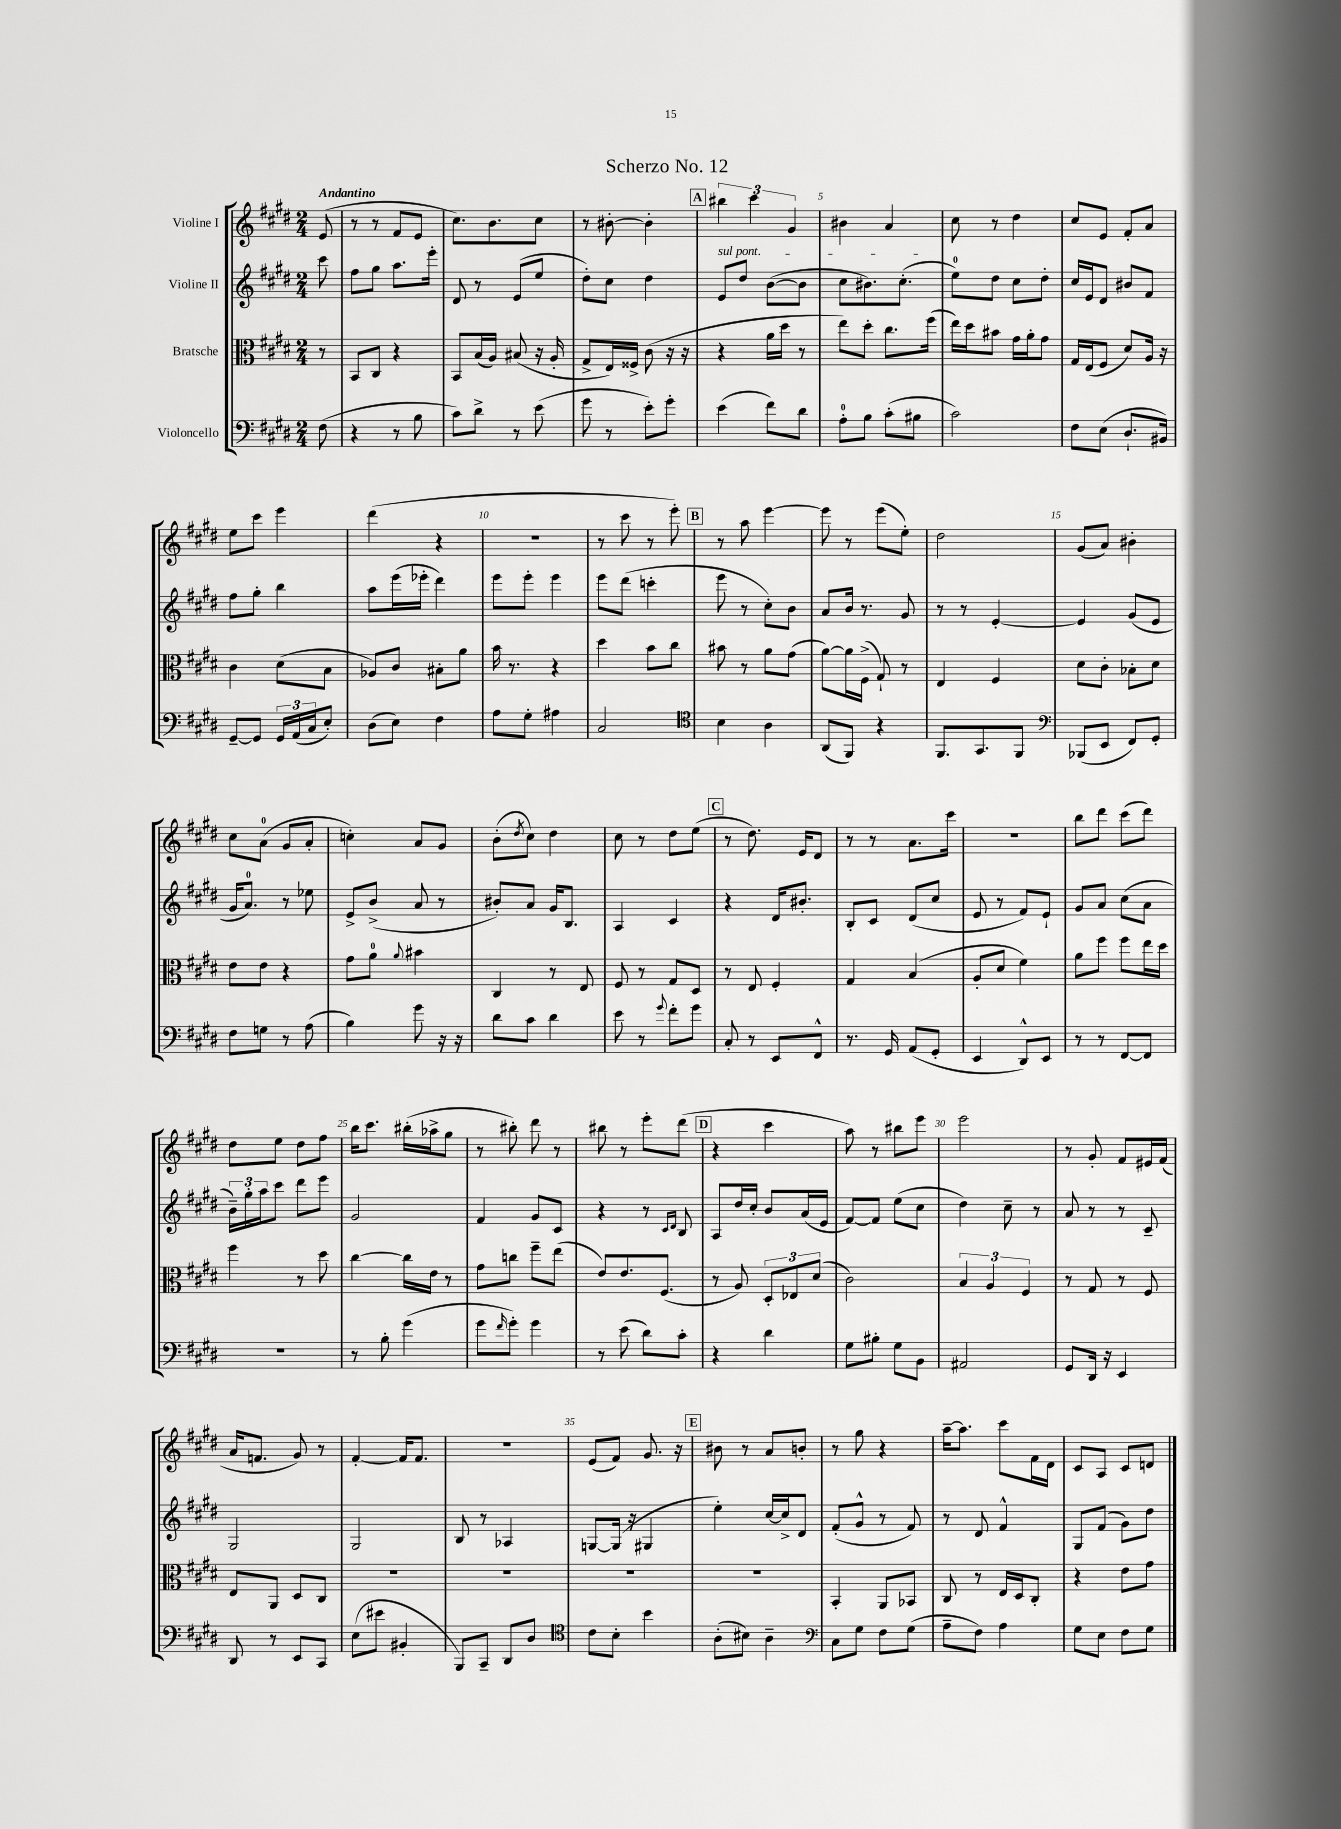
\header { title = "Scherzo No. 12" }
<<
\new StaffGroup <<
\new Staff = "s0" \with { instrumentName = "Violine I" } {
    \clef treble \key e \major \numericTimeSignature \time 2/4 \partial 8 \tempo "Andantino"
    e'8( |
    r8 r8 fis'8 e'8 |
    cis''8.) b'8. cis''8 |
    r8 bis'8~-. bis'4-. |
    \mark \markup { \box "A" } \tuplet 3/2 { bis''4 cis'''4 gis'4 } |
    bis'4 a'4 |
    cis''8 r8 dis''4 |
    cis''8 e'8 fis'8-. a'8 |
    e''8 cis'''8 e'''4 |
    dis'''4( r4 |
    r2 |
    r8 cis'''8 r8 e'''8-.) |
    \mark \markup { \box "B" } r8 a''8 e'''4~ |
    e'''8 r8 e'''8( e''8-.) |
    dis''2 |
    gis'8( a'8) bis'4-. |
    cis''8 a'8-0( gis'8 a'8-. |
    c''4-.) a'8 gis'8 |
    b'8-.( \acciaccatura { dis''8 } cis''8) dis''4 |
    cis''8 r8 dis''8 e''8( |
    \mark \markup { \box "C" } r8 dis''8.) e'16 dis'8 |
    r8 r8 a'8. cis'''16 |
    R2 |
    b''8 dis'''8 cis'''8( dis'''8) |
    dis''8 e''8 dis''8 fis''8 |
    b''16 cis'''8. bis''16-.( aes''16-> gis''8 |
    r8 bis''8-.) dis'''8 r8 |
    bis''8 r8 e'''8-. dis'''8( |
    \mark \markup { \box "D" } r4 cis'''4 |
    a''8) r8 bis''8 e'''8 |
    e'''2 |
    r8 gis'8-. fis'8 eis'16 fis'16( |
    a'16 f'8. gis'8) r8 |
    fis'4~-. fis'16 fis'8. |
    r2 |
    e'8( fis'8) gis'8. r16 |
    \mark \markup { \box "E" } bis'8 r8 a'8 b'8-. |
    r8 gis''8 r4 |
    a''16~-- a''8. cis'''8 fis'16 dis'16 |
    cis'8 a8 cis'8 d'8 \bar "|." |
}
\new Staff = "s1" \with { instrumentName = "Violine II" } {
    \clef treble \key e \major \numericTimeSignature \time 2/4 \partial 8
    cis'''8 |
    fis''8 gis''8 a''8. e'''16-. |
    dis'8 r8 e'8( e''8 |
    dis''8-.) cis''8 dis''4 |
    \mark \markup { \box "A" } \once \override TextSpanner.bound-details.left.text = \markup { \italic "sul pont." } e'8\startTextSpan dis''8 b'8~( b'8 |
    cis''8 bis'8.) cis''8.-.\stopTextSpan( |
    e''8-0) dis''8 cis''8 dis''8-. |
    cis''16 e'16 dis'8 bis'8 fis'8 |
    fis''8 gis''8-. b''4 |
    a''8 e'''16( ees'''16-. dis'''4) |
    e'''8 e'''8-. e'''4 |
    e'''8 dis'''8( c'''4-. |
    \mark \markup { \box "B" } e'''8 r8 cis''8-.) b'8 |
    a'8 b'16 r8. gis'8 |
    r8 r8 e'4~-. |
    e'4 gis'8( e'8 |
    gis'16 a'8.-0) r8 ees''8 |
    e'8-> b'8->( a'8 r8 |
    bis'8-.) a'8 gis'16 b8. |
    a4 cis'4 |
    \mark \markup { \box "C" } r4 dis'16 bis'8.-. |
    b8-. cis'8 dis'8( cis''8 |
    e'8 r8 fis'8) e'8-! |
    gis'8 a'8 cis''8( a'8 |
    \tuplet 3/2 { b'16--) gis''16-. a''16 } cis'''8 dis'''8 e'''8 |
    gis'2 |
    fis'4 gis'8 cis'8 |
    r4 r8 \grace { cis'16 dis'16 } b8 |
    \mark \markup { \box "D" } a8 dis''16 cis''16-. b'8 a'16( e'16 |
    fis'8~) fis'8 e''8( cis''8 |
    dis''4) cis''8-- r8 |
    a'8 r8 r8 cis'8-- |
    gis2 |
    gis2 |
    b8 r8 aes4 |
    g8~ g16( r16 gis4 |
    \mark \markup { \box "E" } e''4-.) cis''16~ cis''16-> dis'8 |
    fis'8-.( gis'8-^ r8 fis'8) |
    r8 dis'8 fis'4-^ |
    gis8 fis'8( gis'8) dis''8 \bar "|." |
}
\new Staff = "s2" \with { instrumentName = "Bratsche" } {
    \clef alto \key e \major \numericTimeSignature \time 2/4 \partial 8
    r8 |
    b,8 cis8 r4 |
    b,8 b16( a16) bis8( r16 a16-. |
    gis8-> e16) fisis16-> cis'8( r16 r16 |
    \mark \markup { \box "A" } r4 a'16 dis''16 r8 |
    e''8) dis''8-. cis''8. fis''16( |
    e''16) dis''16 bis'8 gis'16 a'16-. gis'8 |
    gis16 e16( fis8 dis'8) a16 r16 |
    cis'4 dis'8( b8 |
    aes8) cis'8 bis8-. a'8 |
    b'16 r8. r4 |
    dis''4 b'8 cis''8 |
    \mark \markup { \box "B" } bis'8 r8 a'8 gis'8( |
    a'8~) a'16 fis16->( gis8-!) r8 |
    e4 fis4 |
    dis'8 cis'8-. bes8-. dis'8 |
    e'8 e'8 r4 |
    gis'8 a'8-0 \appoggiatura { a'8 } bis'4 |
    cis4 r8 e8 |
    fis8 r8 gis8 dis8 |
    \mark \markup { \box "C" } r8 e8 fis4-. |
    gis4 b4( |
    a8-. dis'8 fis'4) |
    a'8 fis''8 fis''8 e''16 dis''16 |
    fis''4 r8 dis''8 |
    cis''4~ cis''16 e'16 r8 |
    gis'8 c''8 fis''8-- e''8( |
    e'8) e'8. fis8.( |
    \mark \markup { \box "D" } r8 a8) \tuplet 3/2 { dis8-. ees8 dis'8( } |
    cis'2) |
    \tuplet 3/2 { b4 a4 fis4 } |
    r8 gis8 r8 fis8 |
    e8 a,8 dis8 cis8 |
    R2 |
    R2 |
    R2 |
    \mark \markup { \box "E" } R2 |
    b,4-. a,8 bes,8 |
    cis8 r8 e16 dis16 cis8-. |
    r4 e'8 gis'8 \bar "|." |
}
\new Staff = "s3" \with { instrumentName = "Violoncello" } {
    \clef bass \key e \major \numericTimeSignature \time 2/4 \partial 8
    fis8( |
    r4 r8 b8 |
    cis'8) dis'8-> r8 e'8( |
    gis'8 r8 e'8-.) gis'8-. |
    \mark \markup { \box "A" } e'4( fis'8) dis'8 |
    a8-0-. b8 cis'8-.( bis8 |
    cis'2) |
    fis8 e8( dis8.-! bis,16) |
    gis,8~-- gis,8 \tuplet 3/2 { gis,16 a,16( cis16 } e8-.) |
    dis8( e8) fis4 |
    a8 gis8-. ais4 |
    cis2 |
    \mark \markup { \box "B" } \clef tenor b4 a4 |
    a,8( fis,8) r4 |
    fis,8. gis,8. fis,8 |
    \clef bass bes,,8( e,8 fis,8) gis,8-. |
    fis8 g8 r8 a8( |
    b4) gis'8 r16 r16 |
    dis'8 cis'8 dis'4 |
    e'8 r8 \appoggiatura { gis'8 } fis'8-. gis'8 |
    \mark \markup { \box "C" } cis8-. r8 e,8 fis,8-^ |
    r8. gis,16 a,8( gis,8-. |
    e,4 dis,8-^) e,8 |
    r8 r8 fis,8~ fis,8 |
    R2 |
    r8 b8-. gis'4( |
    gis'8 \grace { fis'16 } gis'8-.) gis'4 |
    r8 e'8( dis'8) cis'8-. |
    \mark \markup { \box "D" } r4 dis'4 |
    gis8 bis8-. gis8 b,8 |
    ais,2 |
    gis,8 dis,16 r16 e,4 |
    dis,8 r8 e,8 cis,8 |
    e8( eis'8 bis,4-. |
    b,,8) cis,8-- dis,8 dis8 |
    \clef tenor cis'8 b8-. b'4 |
    \mark \markup { \box "E" } a8-.( bis8) a4-- |
    \clef bass cis8 gis8 fis8 gis8( |
    a8-- fis8) a4 |
    gis8 e8 fis8 gis8 \bar "|." |
}
>>
>>
\layout { \context { \Score \override BarNumber.break-visibility = ##(#f #t #t) barNumberVisibility = #(every-nth-bar-number-visible 5) } }
